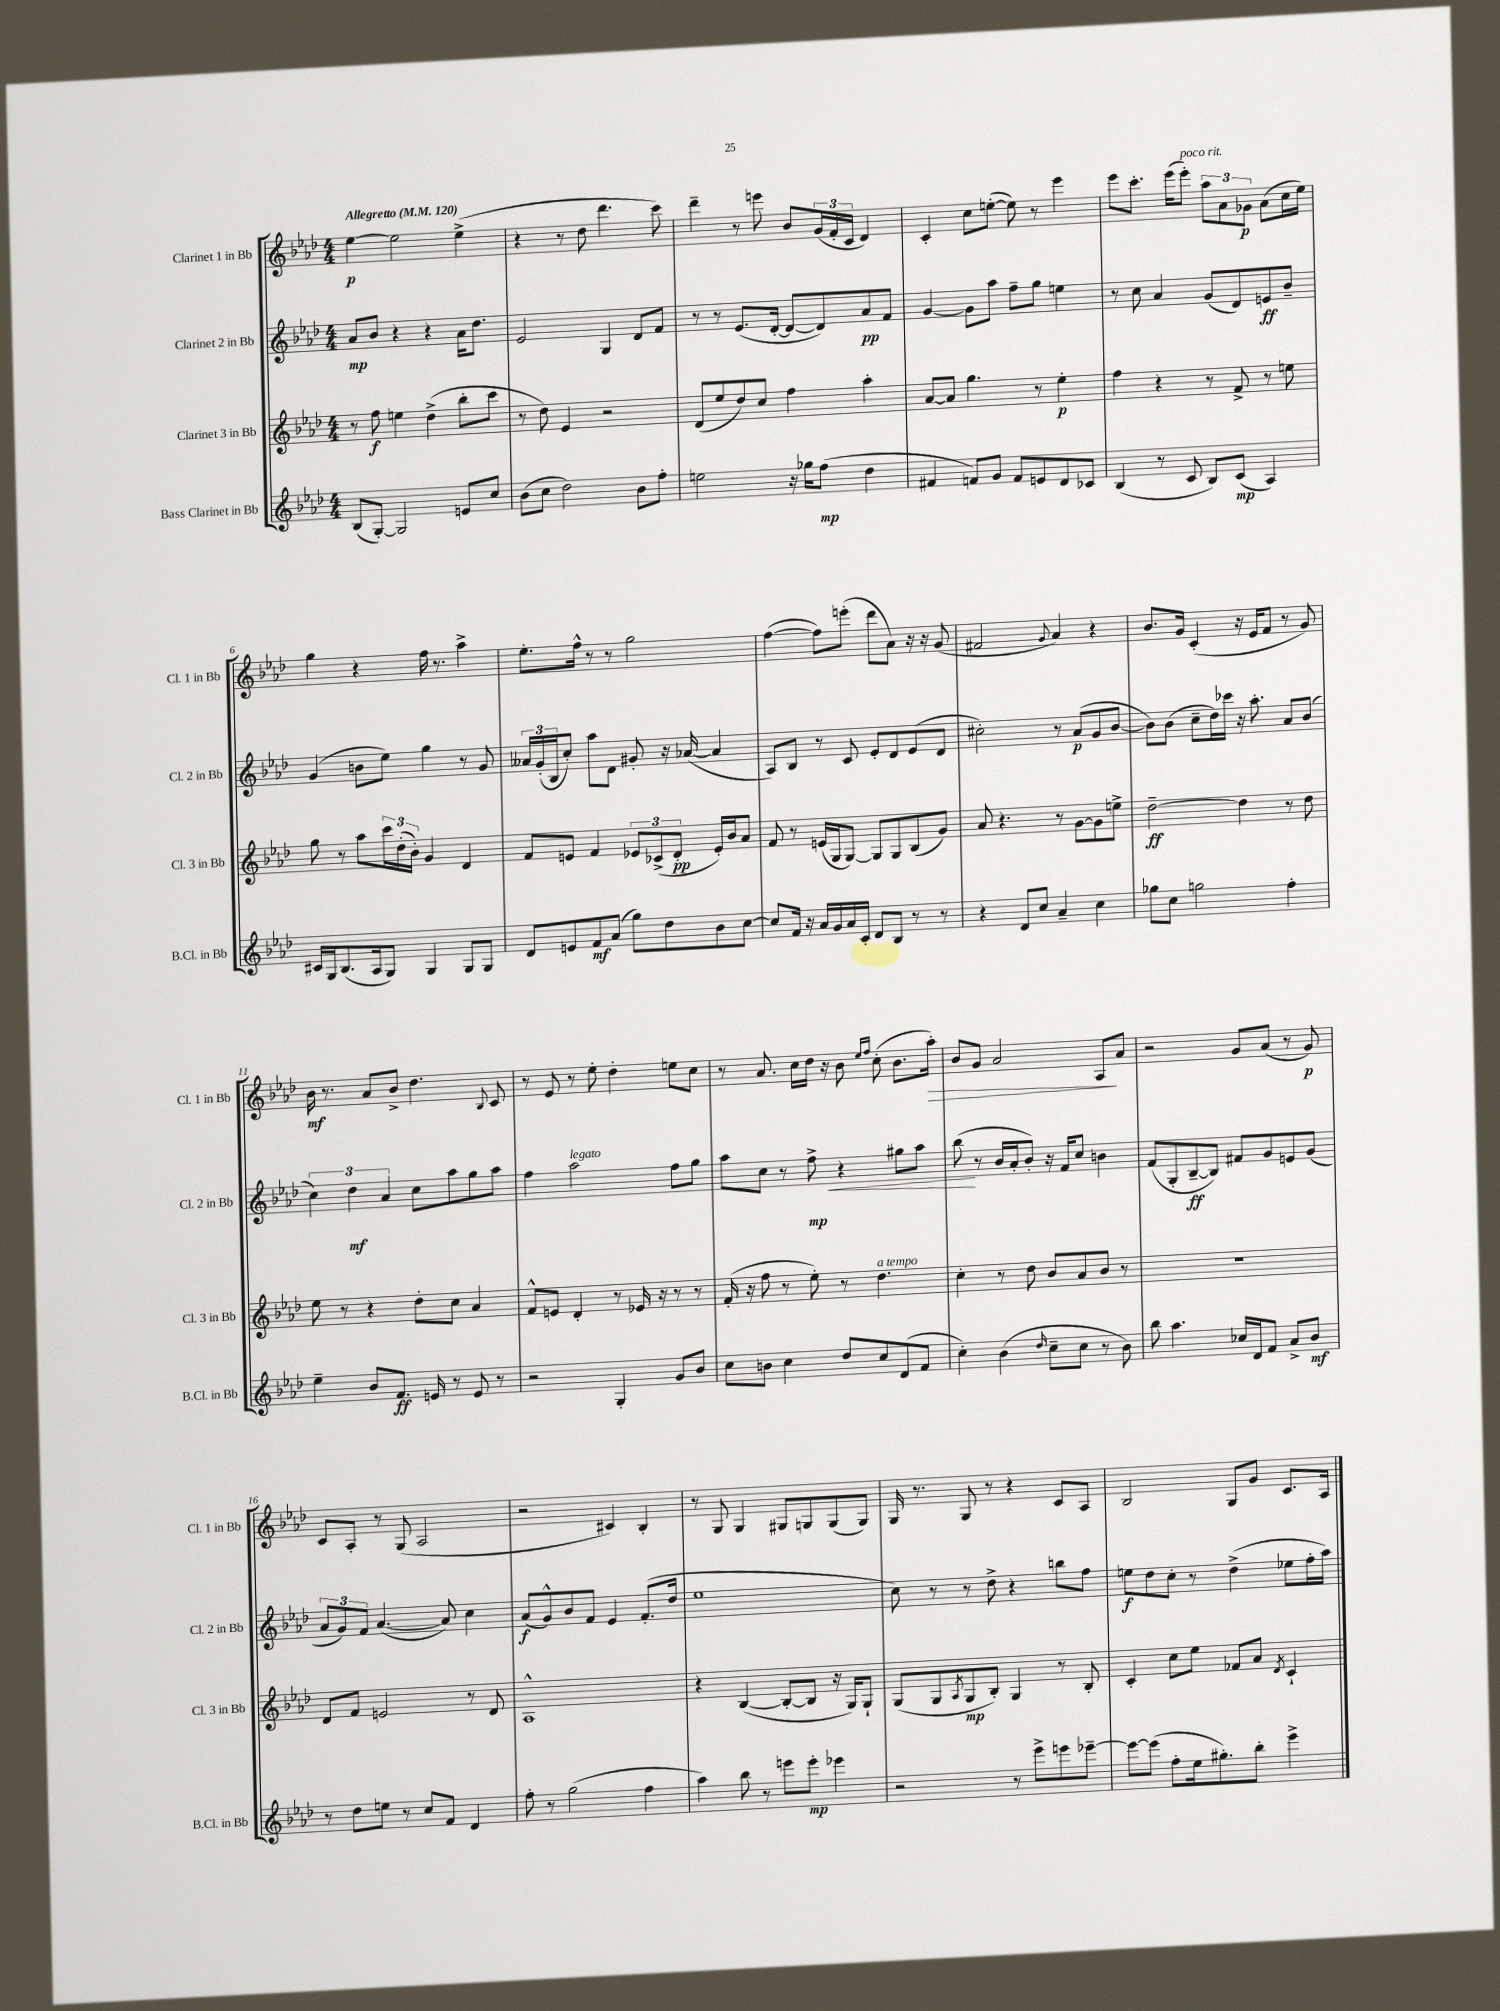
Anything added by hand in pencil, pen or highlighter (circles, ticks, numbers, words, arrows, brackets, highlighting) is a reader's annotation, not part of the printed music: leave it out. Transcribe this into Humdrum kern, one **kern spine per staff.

**kern	**dynam	**kern	**dynam	**kern	**dynam	**kern	**dynam
*part4	*part4	*part3	*part3	*part2	*part2	*part1	*part1
*staff4	*staff4	*staff3	*staff3	*staff2	*staff2	*staff1	*staff1
*I"Bass Clarinet in Bb	*	*I"Clarinet 3 in Bb	*	*I"Clarinet 2 in Bb	*	*I"Clarinet 1 in Bb	*
*I'B.Cl. in Bb	*	*I'Cl. 3 in Bb	*	*I'Cl. 2 in Bb	*	*I'Cl. 1 in Bb	*
*clefG2	*	*clefG2	*	*clefG2	*	*clefG2	*
*k[b-e-a-d-]	*	*k[b-e-a-d-]	*	*k[b-e-a-d-]	*	*k[b-e-a-d-]	*
*M4/4	*	*M4/4	*	*M4/4	*	*M4/4	*
*MM120	*	*MM120	*	*MM120	*	*MM120	*
=1	=1	=1	=1	=1	=1	=1	=1
!	!	!	!	!	!	!LO:TX:a:B:t=Allegretto	!
(8B-/L	.	8r	.	8a-/L	mp	[4ee-\	p
[8G'/J)	.	8ff\	f	8b-/J	.	.	.
2G/]	.	4een\	.	4r	.	2ee-\]	.
.	.	(4dd-^\	.	4r	.	.	.
8en/L	.	8bb-'\L	.	16a-\KL	.	(4ee-^\	.
.	.	.	.	8.dd-\J	.	.	.
8cc/J	.	8ccc\J	.	.	.	.	.
=2	=2	=2	=2	=2	=2	=2	=2
(8b-\L	.	8r	.	2e-/	.	4r	.
8cc\J	.	8dd-\)	.	.	.	.	.
2dd-\)	.	4e-/	.	.	.	8r	.
.	.	.	.	.	.	8dd-\	.
.	.	2r	.	4G/	.	4.ddd-\	.
8b-\L	.	.	.	8d-/L	.	.	.
8ff'\J	.	.	.	8f/J	.	8ccc\)	.
=3	=3	=3	=3	=3	=3	=3	=3
2een\	.	(8d-/L	.	8r	.	4ddd-~\	.
.	.	8ee-/	.	8r	.	.	.
.	.	8dd-/)	.	(8.e-/L	.	8r	.
.	.	8cc/J	.	.	.	8eeen\	.
.	.	.	.	[16d-'/Jk	.	.	.
16r	.	4ff\	.	8d-/L_	.	8b-/L	.
16gg-X\KL	.	.	.	.	.	.	.
(8ff\J	mp	.	.	8d-/])	.	(24g/L	.
.	.	.	.	.	.	24f'/	.
.	.	.	.	.	.	24c/JJ	.
4dd-\	.	4aa-'\	.	8a-/	pp	4d-/)	.
.	.	.	.	8f/J	.	.	.
=4	=4	=4	=4	=4	=4	=4	=4
4f#X/	.	[8a-/L	.	[4g/	.	4c'/	.
.	.	8a-/J]	.	.	.	.	.
8fn/L)	.	4.gg\	.	8g\L]	.	8cc\L	.
8g/J	.	.	.	8aa-\J	.	([8een'\J	.
8f/L	.	.	.	8ff~\L	.	8ee\])	.
8en/	.	8r	.	8gg\J	.	8r	.
8d-/	.	4ee-'\	p	4een\	.	4eee-\	.
8c-X/J	.	.	.	.	.	.	.
=5	=5	=5	=5	=5	=5	=5	=5
(4B-/	.	4ff\	.	8r	.	8eee-\L	.
.	.	.	.	8cc\	.	8.ccc'\J	.
8r	.	4r	.	4a-/	.	.	.
.	.	.	.	.	.	(16eee-\KL	.
!	!	!	!	!	!	!LO:TX:a:i:t=poco rit.	!
8c/	.	.	.	.	.	8eee-'\J)	.
8B-/L)	.	8r	.	(8g/L	.	12aa-\L	.
.	.	.	.	.	.	12a-\	.
(8c/J	mp	8f^/	.	8d-/)	.	.	.
.	.	.	.	.	.	12g-X\J	p
4A-/)	.	8r	.	8en/	ff	(8a-\L	.
.	.	8een\	.	8b-~/J	.	16cc\L	.
.	.	.	.	.	.	16ee-\JJ)	.
!!LO:LB:g=z
=6	=6	=6	=6	=6	=6	=6	=6
16c#X/LL	.	8gg\	.	(4g/	.	4gg\	.
16G/J	.	.	.	.	.	.	.
(8.B-/	.	8r	.	.	.	.	.
.	.	8aa-\L	.	8bn\L	.	4r	.
16A-/k	.	.	.	.	.	.	.
8G/J)	.	24ccc\L	.	8ee-\J)	.	.	.
.	.	(24dd-'\	.	.	.	.	.
.	.	24b-'\JJ)	.	.	.	.	.
4G/	.	4g/	.	4gg\	.	16ff\	.
.	.	.	.	.	.	8.r	.
8G/L	.	4d-/	.	8r	.	4aa-^\	.
8G/J	.	.	.	8g/	.	.	.
=7	=7	=7	=7	=7	=7	=7	=7
8d-/L	.	8f/L	.	24a--X/LL	.	8.ee-'\L	.
.	.	.	.	(24g'/	.	.	.
.	.	.	.	24B-/J	.	.	.
8en/	.	8en/J	.	8cc'/J)	.	.	.
.	.	.	.	.	.	16ff^^\Jk	.
8f/	mf	4f/	.	8aa-\L	.	8r	.
(8a-/J	.	.	.	8d-\J	.	8r	.
8gg\L)	.	12e-X/L	.	8g#X'/	.	2gg\	.
.	.	(12c-X^/	.	.	.	.	.
8dd-\	.	.	.	16r	.	.	.
.	.	12d-'/J	pp	.	.	.	.
.	.	.	.	([16a-X/	.	.	.
8b-\	.	16e-'/LL)	.	4a-/]	.	.	.
.	.	16b-/J	.	.	.	.	.
[8cc\J	.	8a-/J	.	.	.	.	.
=8	=8	=8	=8	=8	=8	=8	=8
8cc/L]	.	8f/	.	8A-/L)	.	([4ff\	.
16f/Jk	.	8r	.	8B-/J	.	.	.
16r	.	.	.	.	.	.	.
16a-/LL	.	(16en/LL	.	8r	.	8ff\L])	.
16g/	.	16G/J	.	.	.	.	.
16a-/	.	[8G/J)	.	8c/	.	(8eeen'\J	.
16c'/JJ	.	.	.	.	.	.	.
8d-/L	.	8G/L]	.	8e-'/L	.	8ddd-\L	.
8B-/J	.	8G/	.	8d-/	.	8a-\J)	.
8r	.	(8B-/	.	(8e-/	.	16r	.
.	.	.	.	.	.	16r	.
8r	.	8g/J)	.	8d-/J	.	(8g/	.
=9	=9	=9	=9	=9	=9	=9	=9
4r	.	8a-/	.	2cc#X'\)	.	2f#X/	.
.	.	4.r	.	.	.	.	.
8d-/L	.	.	.	.	.	.	.
8cc/J	.	.	.	.	.	.	.
.	.	.	.	.	.	8qqg/	.
4a-~/	.	8r	.	8r	.	4a-/)	.
.	.	[8g\L	.	(8a-/L	p	.	.
4cc\	.	8g\]	.	8g/	.	4r	.
.	.	8een^\J	.	[8b-/J	.	.	.
=10	=10	=10	=10	=10	=10	=10	=10
8gg-X\L	.	[2dd-~\	ff	8b-\L])	.	8.b-/L	.
8cc\J	.	.	.	(8b-\J	.	.	.
.	.	.	.	.	.	16g/Jk	.
2ggn\	.	.	.	8cc~\L	.	(4c'/	.
.	.	.	.	16dd-\L)	.	.	.
.	.	.	.	16ccc-X\JJ	.	.	.
.	.	4dd-\]	.	16r	.	16r	.
.	.	.	.	8.aa-'\	.	16e-/KL	.
.	.	.	.	.	.	8f/J	.
4ff'\	.	8r	.	8a-/L	.	8r	.
.	.	8dd-\	.	(8b-/J	.	8g/)	.
!!LO:LB:g=z
=11	=11	=11	=11	=11	=11	=11	=11
4ee-~\	.	8ee-\	.	6cc\)	.	16b-\	mf
.	.	.	.	.	.	8.r	.
.	.	8r	.	.	.	.	.
.	.	.	.	6dd-\	mf	.	.
8b-/L	.	4r	.	.	.	8a-/L	.
.	.	.	.	6a-/	.	.	.
8.f/J	ff	.	.	.	.	8b-^/J	.
.	.	8dd-'\L	.	8cc\L	.	4.dd-\	.
16en/	.	.	.	.	.	.	.
8r	.	8cc\J	.	8aa-\	.	.	.
8e/	.	4a-/	.	8gg\	.	.	.
.	.	.	.	.	.	8qqB-/	.
8r	.	.	.	8aa-\J	.	8c/	.
=12	=12	=12	=12	=12	=12	=12	=12
2r	.	8f^^/L	.	4ff\	.	8r	.
.	.	8en/J	.	.	.	8e-/	.
!	!	!	!	!LO:TX:a:i:t=legato	!	!	!
.	.	4d-'/	.	2aa-\	.	8r	.
.	.	.	.	.	.	8ee-'\	.
4G'/	.	8r	.	.	.	4dd-'\	.
.	.	16e-X/	.	.	.	.	.
.	.	16r	.	.	.	.	.
8g/L	.	8r	.	8ff\L	.	8een\L	.
8b-/J	.	8r	.	8gg\J	.	8cc\J	.
=13	=13	=13	=13	=13	=13	=13	=13
8cc\L	.	(16f'/	.	8aa-\L	.	8r	.
.	.	16r	.	.	.	.	.
8bn\J	.	8ff\	.	8cc\J	.	8.a-/	.
4cc\	.	8r	.	8r	.	.	.
.	.	.	.	.	.	16cc\LL	.
!	!	!	!	!	!LO:HP:b	!	!
.	.	8ee-'\)	.	8ff^\	< mp	16dd-\JJ	.
.	.	.	.	.	.	16r	.
8dd-/L	.	8r	.	4r	.	8b-\	.
.	.	.	.	.	.	16qqee-/LL	.
.	.	.	.	.	.	16qqff/JJ	.
!	!	!LO:TX:a:i:t=a tempo	!	!	!	!	!
8cc/	.	4.dd-\	.	.	.	(8cc'\	.
(8d-/	.	.	.	8gg#X\L	.	8.b-\L	.
8f/J	.	.	.	8aa-\J	.	.	.
!	!	!	!	!	!	!	!LO:HP:b
.	.	.	.	.	.	16aa-'\Jk)	>
=14	=14	=14	=14	=14	=14	=14	=14
4cc'\)	.	4cc'\	.	(8bb-\	.	8b-/L	.
.	.	.	.	8r	[	8g/J	.
(4b-\	.	8r	.	16b-/LL	.	2a-/	.
.	.	.	.	16a-'/J	.	.	.
.	.	8dd-\	.	8b-'/J)	.	.	.
16qqdd-/	.	.	.	.	.	.	.
8cc~\L	.	8b-/L	.	16r	.	.	.
.	.	.	.	16f/KL	.	.	.
8cc\J	.	8a-/	.	8cc/J	.	.	.
8r	.	8b-/J	.	4bn\	.	8A-/L	.
8b-\)	.	8r	.	.	.	8a-/J	]
=15	=15	=15	=15	=15	=15	=15	=15
8bb-\	.	1r	.	(8f/L	.	2r	.
4.aa-\	.	.	.	8G'/	.	.	.
.	.	.	.	[8B-~/	ff	.	.
.	.	.	.	8B-/J])	.	.	.
16cc-X/LL	.	.	.	8f#X/L	.	8g/L	.
16d-/J	.	.	.	.	.	.	.
8f/J	.	.	.	8g/	.	(8a-/J	.
8a-^/L	.	.	.	8en/	.	8r	.
8b-/J	mf	.	.	(8g/J	.	8g/)	p
!!LO:LB:g=z
=16	=16	=16	=16	=16	=16	=16	=16
8r	.	8d-/L	.	12a-/L	.	8c/L	.
.	.	.	.	12g/)	.	.	.
8dd-\L	.	8f/J	.	.	.	8A-'/J	.
.	.	.	.	12f/J	.	.	.
8een\J	.	2en/	.	([4.a-/	.	8r	.
8r	.	.	.	.	.	(8G/	.
8cc/L	.	.	.	.	.	2A-/	.
8f/J	.	.	.	8a-/])	.	.	.
4d-/	.	8r	.	4cc\	.	.	.
.	.	8d-/	.	.	.	.	.
=17	=17	=17	=17	=17	=17	=17	=17
8ff'\	.	1A-^^	.	(8a-/L	f	2r	.
8r	.	.	.	8g^^/)	.	.	.
(2gg\	.	.	.	8b-/	.	.	.
.	.	.	.	8f/J	.	.	.
.	.	.	.	4e-/	.	4c#X/)	.
4ff\	.	.	.	(8.f'/L	.	4B-'/	.
.	.	.	.	16dd-/Jk	.	.	.
=18	=18	=18	=18	=18	=18	=18	=18
4aa-\)	.	4r	.	1ee-	.	8r	.
.	.	.	.	.	.	8G/	.
8bb-\	.	([4B-/	.	.	.	4G/	.
8r	.	.	.	.	.	.	.
8eeen\L	.	8B-'/L_	.	.	.	8G#X/L	.
8eee'\J	mp	8B-/J]	.	.	.	8Gn/	.
4eee-X\	.	16r	.	.	.	(8G/	.
.	.	16G/KL)	.	.	.	.	.
.	.	8G`/J	.	.	.	8G/J)	.
=19	=19	=19	=19	=19	=19	=19	=19
2r	.	(8G/L	.	8cc\)	.	16G/	.
.	.	.	.	.	.	8.r	.
.	.	8G/	.	8r	.	.	.
.	.	8qA-/	.	.	.	.	.
.	.	8G/	mp	8r	.	8G/	.
.	.	8B-'/J)	.	8dd-^\	.	8r	.
8r	.	4G/	.	4r	.	4r	.
8eee-^\L	.	.	.	.	.	.	.
8eeen\	.	8r	.	8bbn\L	.	8c/L	.
[8eee-X~\J	.	8B-'/	.	8ff\J	.	8A-/J	.
=20	=20	=20	=20	=20	=20	=20	=20
8eee-\L_	.	4c'/	.	8een\L	f	2B-/	.
(8eee-\J]	.	.	.	8dd-\	.	.	.
8ff'\L	.	8cc\L	.	8cc'\J	.	.	.
16ee-\k	.	8ee-\J	.	8r	.	.	.
8.gg#X'\)	.	.	.	.	.	.	.
.	.	8f-X/L	.	(4dd-^\	.	8G/L	.
8bb-'\J	.	8a-/J	.	.	.	8g/J	.
.	.	8qd-/	.	.	.	.	.
4eee-^\	.	4c`/	.	8ee-X\L	.	8.c/L	.
.	.	.	.	16ff'\L	.	.	.
.	.	.	.	16aa-\JJ)	.	16A-/Jk	.
==	==	==	==	==	==	==	==
*-	*-	*-	*-	*-	*-	*-	*-
